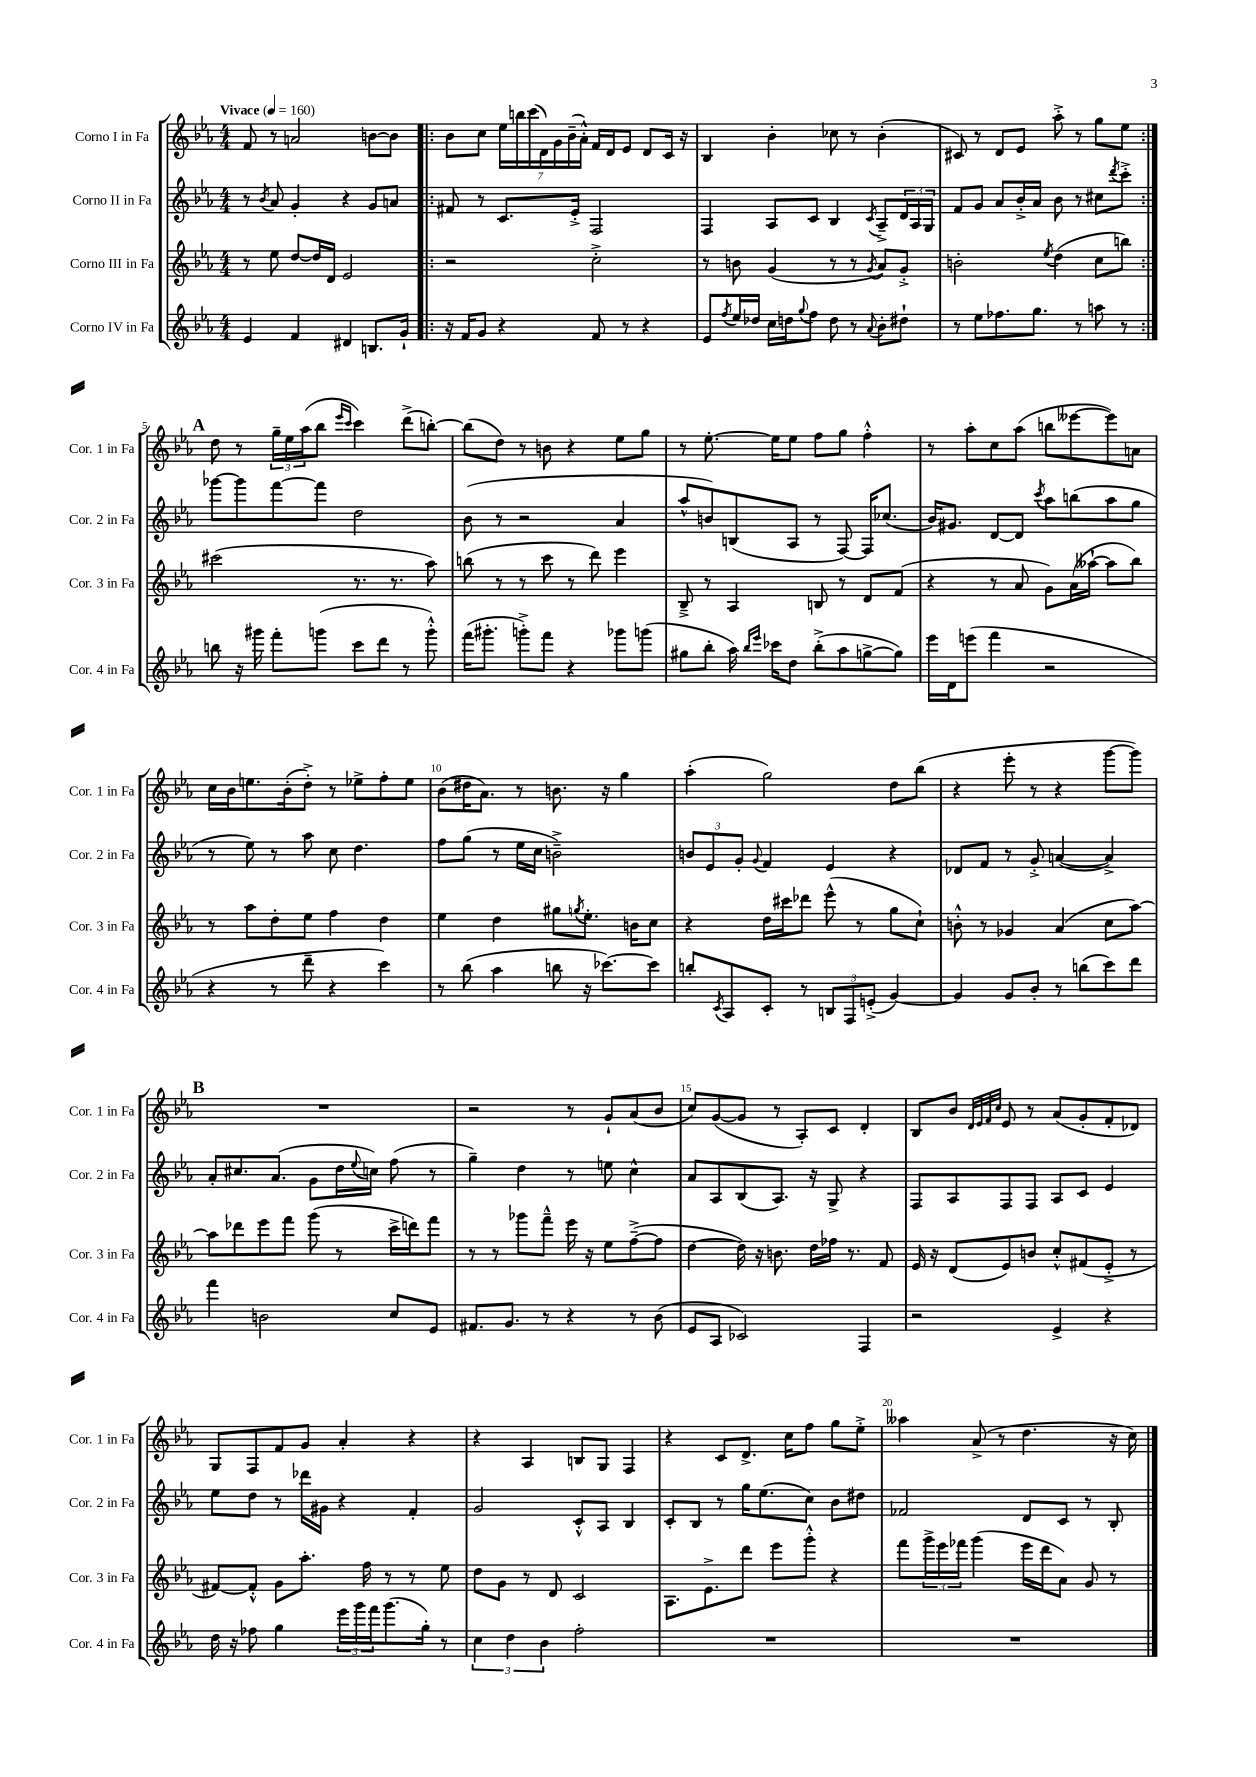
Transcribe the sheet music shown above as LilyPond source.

<<
\new StaffGroup <<
\new Staff = "s0" \with { instrumentName = "Corno I in Fa" shortInstrumentName = "Cor. 1 in Fa" } {
    \clef treble \key ees \major \numericTimeSignature \time 4/4 \tempo "Vivace" 4 = 160
    f'8 r8 a'2 b'8~ b'8 |
    \repeat volta 2 { bes'8 c''8 \tuplet 7/4 { ees''16 b''16 c'''16( d'16) g'16 bes'16--( aes'16-.-^) } f'16 d'16 ees'8 d'8 c'16 r16 |
    bes4 bes'4-. ces''8 r8 bes'4-.( |
    cis'8) r8 d'8 ees'8 aes''8-.-> r8 g''8 ees''8 | }
    \mark \markup { \bold "A" } d''8 r8 \tuplet 3/2 { g''16-- ees''16 aes''16( } bes''8 \grace { ees'''16 c'''16 } c'''4) d'''8->( b''8~-.) |
    b''8( d''8) r8 b'8 r4 ees''8 g''8 |
    r8 ees''8.~-. ees''16 ees''8 f''8 g''8 f''4-.-^ |
    r8 aes''8-. c''8 aes''8( b''8 eeses'''8~ eeses'''8) a'8 |
    c''16 bes'16 e''8. bes'16-.( d''8-.->) r8 ees''8-> f''8-. ees''8 |
    bes'8( dis''16 aes'8.) r8 b'8. r16 g''4 |
    aes''4-.( g''2) d''8 bes''8( |
    r4 ees'''8-. r8 r4 g'''8~ g'''8) |
    \mark \markup { \bold "B" } R1 |
    r2 r8 g'8-! aes'8( bes'8 |
    c''8) g'8~( g'8 r8 aes8-.) c'8 d'4-. |
    bes8 bes'8 \grace { d'32 ees'32 f'32 c''32 } ees'8 r8 aes'8( g'8-. f'8-. des'8) |
    g8 f8 f'8 g'8 aes'4-. r4 |
    r4 aes4 b8 g8 f4 |
    r4 c'8 d'8.-> c''16 f''8 g''8 ees''8-.-> |
    aeses''4 aes'8->( r8 d''4. r16 c''16) \bar "|." |
}
\new Staff = "s1" \with { instrumentName = "Corno II in Fa" shortInstrumentName = "Cor. 2 in Fa" } {
    \clef treble \key ees \major \numericTimeSignature \time 4/4
    r8 \acciaccatura { bes'8 } aes'8 g'4-. r4 g'8 a'8 |
    \repeat volta 2 { fis'8 r8 c'8. ees'16-.-> f2 |
    f4 aes8 c'8 bes4 \acciaccatura { c'8 } aes8---> \tuplet 3/2 { d'16 aes16 g16 } |
    f'8 g'8 aes'8 bes'16-.-> aes'16 bes'8 r8 cis''8 \acciaccatura { d'''8 } c'''8-.-> | }
    \mark \markup { \bold "A" } ges'''8~ ges'''8 f'''8~ f'''8 d''2 |
    bes'8( r8 r2 aes'4 |
    aes''8-^ b'8) b8( aes8 r8 f8~) f16 ces''8.( |
    bes'16) gis'8. d'8~ d'8 \acciaccatura { c'''8 } aes''8 b''8( aes''8 g''8 |
    r8 ees''8) r8 aes''8 c''8 d''4. |
    f''8 g''8( r8 ees''16 c''16 b'2--->) |
    \tuplet 3/2 { b'8 ees'8 g'8-. } \appoggiatura { g'8 } f'4 ees'4 r4 |
    des'8 f'8 r8 g'8-.-> a'4~( a'4->) |
    \mark \markup { \bold "B" } aes'8-. cis''8. aes'8.( g'8 d''16 \appoggiatura { ees''8 } c''16) f''8( r8 |
    g''4--) d''4 r8 e''8 c''4-^ |
    aes'8 aes8 bes8( aes8.) r16 g8-> r4 |
    f8 aes8 f8 f8 aes8 c'8 ees'4 |
    ees''8 d''8 r8 des'''16 gis'16 r4 f'4-. |
    g'2 c'8-.-^ aes8 bes4 |
    c'8-. bes8 r8 g''16 ees''8.( c''8) bes'8 dis''8 |
    fes'2 d'8 c'8 r8 bes8-. \bar "|." |
}
\new Staff = "s2" \with { instrumentName = "Corno III in Fa" shortInstrumentName = "Cor. 3 in Fa" } {
    \clef treble \key ees \major \numericTimeSignature \time 4/4
    r8 ees''8 d''8~ d''16 d'16 ees'2 |
    \repeat volta 2 { r2 c''2-.-> |
    r8 b'8 g'4( r8 r8 \acciaccatura { g'8 } aes'8) g'8-.-> |
    b'2-. \acciaccatura { ees''8 } d''4( c''8 b''8) | }
    \mark \markup { \bold "A" } cis'''2( r8. r8. aes''8) |
    b''8( r8 r8 c'''8 r8 d'''8) ees'''4 |
    bes8---> r8 aes4 b8 r8 d'8 f'8( |
    r4 r8 aes'8 g'8) aes'16( aeses''16~-! aeses''8 bes''8) |
    r8 aes''8 d''8-. ees''8 f''4 d''4 |
    ees''4 d''4 gis''8 \acciaccatura { g''8 } ees''8.-. b'16 c''8 |
    r4 d''16 cis'''16 des'''8 ees'''8-^( r8 g''8 c''8-!) |
    b'8-.-^ r8 ges'4 aes'4( c''8 aes''8~) |
    \mark \markup { \bold "B" } aes''8 des'''8 ees'''8 f'''8 g'''8( r8 c'''16-> d'''16) f'''8 |
    r8 r8 ges'''8 f'''8---^ ees'''16 r16 ees''8 f''8~--->( f''8 |
    d''4~ d''16) r16 b'8. d''16 fes''16 r8. f'8 |
    ees'16 r16 d'8( ees'8) b'8 c''8-.-^ fis'8( ees'8-.-> r8 |
    fis'8~) fis'8-.-^ g'8 aes''8.-. f''16 r8 r8 ees''8 |
    d''8 g'8 r8 d'8 c'2 |
    aes8. ees'8.-> d'''8 ees'''8 g'''8-.-^ r4 |
    f'''8 \tuplet 3/2 { g'''16-> ees'''16 fes'''16 } g'''4( ees'''16 d'''16 aes'8) g'8 r8 \bar "|." |
}
\new Staff = "s3" \with { instrumentName = "Corno IV in Fa" shortInstrumentName = "Cor. 4 in Fa" } {
    \clef treble \key ees \major \numericTimeSignature \time 4/4
    ees'4 f'4 dis'4 b8. g'16-! |
    \repeat volta 2 { r16 f'16 g'8 r4 f'8 r8 r4 |
    ees'8 \acciaccatura { f''8 } ees''16 des''16 c''16 d''16 \appoggiatura { g''8 } f''8 d''8 r8 \appoggiatura { aes'8 } bes'8-. dis''8-! |
    r8 ees''8 fes''8. g''8. r8 a''8 r8 | }
    \mark \markup { \bold "A" } b''8 r16 gis'''16 f'''8-. g'''8( c'''8 d'''8 r8 g'''8-.-^) |
    f'''16( gis'''8.-. g'''8-.->) f'''8 r4 ges'''8 g'''8( |
    gis''8 bes''8-. aes''16) \grace { bes''16 ees'''16 } ces'''16 d''8 bes''8-.->( aes''8 g''8~-> g''8) |
    ees'''16 d'16 e'''8( f'''4 r2 |
    r4 r8 d'''8-- r4 c'''4) |
    r8 bes''8( aes''4 b''8 r16 ces'''8.~) ces'''8 |
    b''8-. \acciaccatura { c'8 } aes8 c'8-. r8 \tuplet 3/2 { b8 f8 e'8-.->( } g'4~) |
    g'4 g'8 bes'8-. r8 b''8( c'''8) d'''8 |
    \mark \markup { \bold "B" } f'''4 b'2 c''8 ees'8 |
    fis'8. g'8. r8 r4 r8 bes'8( |
    ees'8 aes8 ces'2) f4 |
    r2 ees'4-> r4 |
    d''16 r16 fes''8 g''4 \tuplet 3/2 { ees'''16 g'''16 f'''16 } g'''8.( g''16-.) r8 |
    \tuplet 3/2 { c''4 d''4 bes'4 } f''2-. |
    R1 |
    R1 \bar "|." |
}
>>
>>
\layout { \context { \Score \override BarNumber.break-visibility = ##(#f #t #t) barNumberVisibility = #(every-nth-bar-number-visible 5) } }
